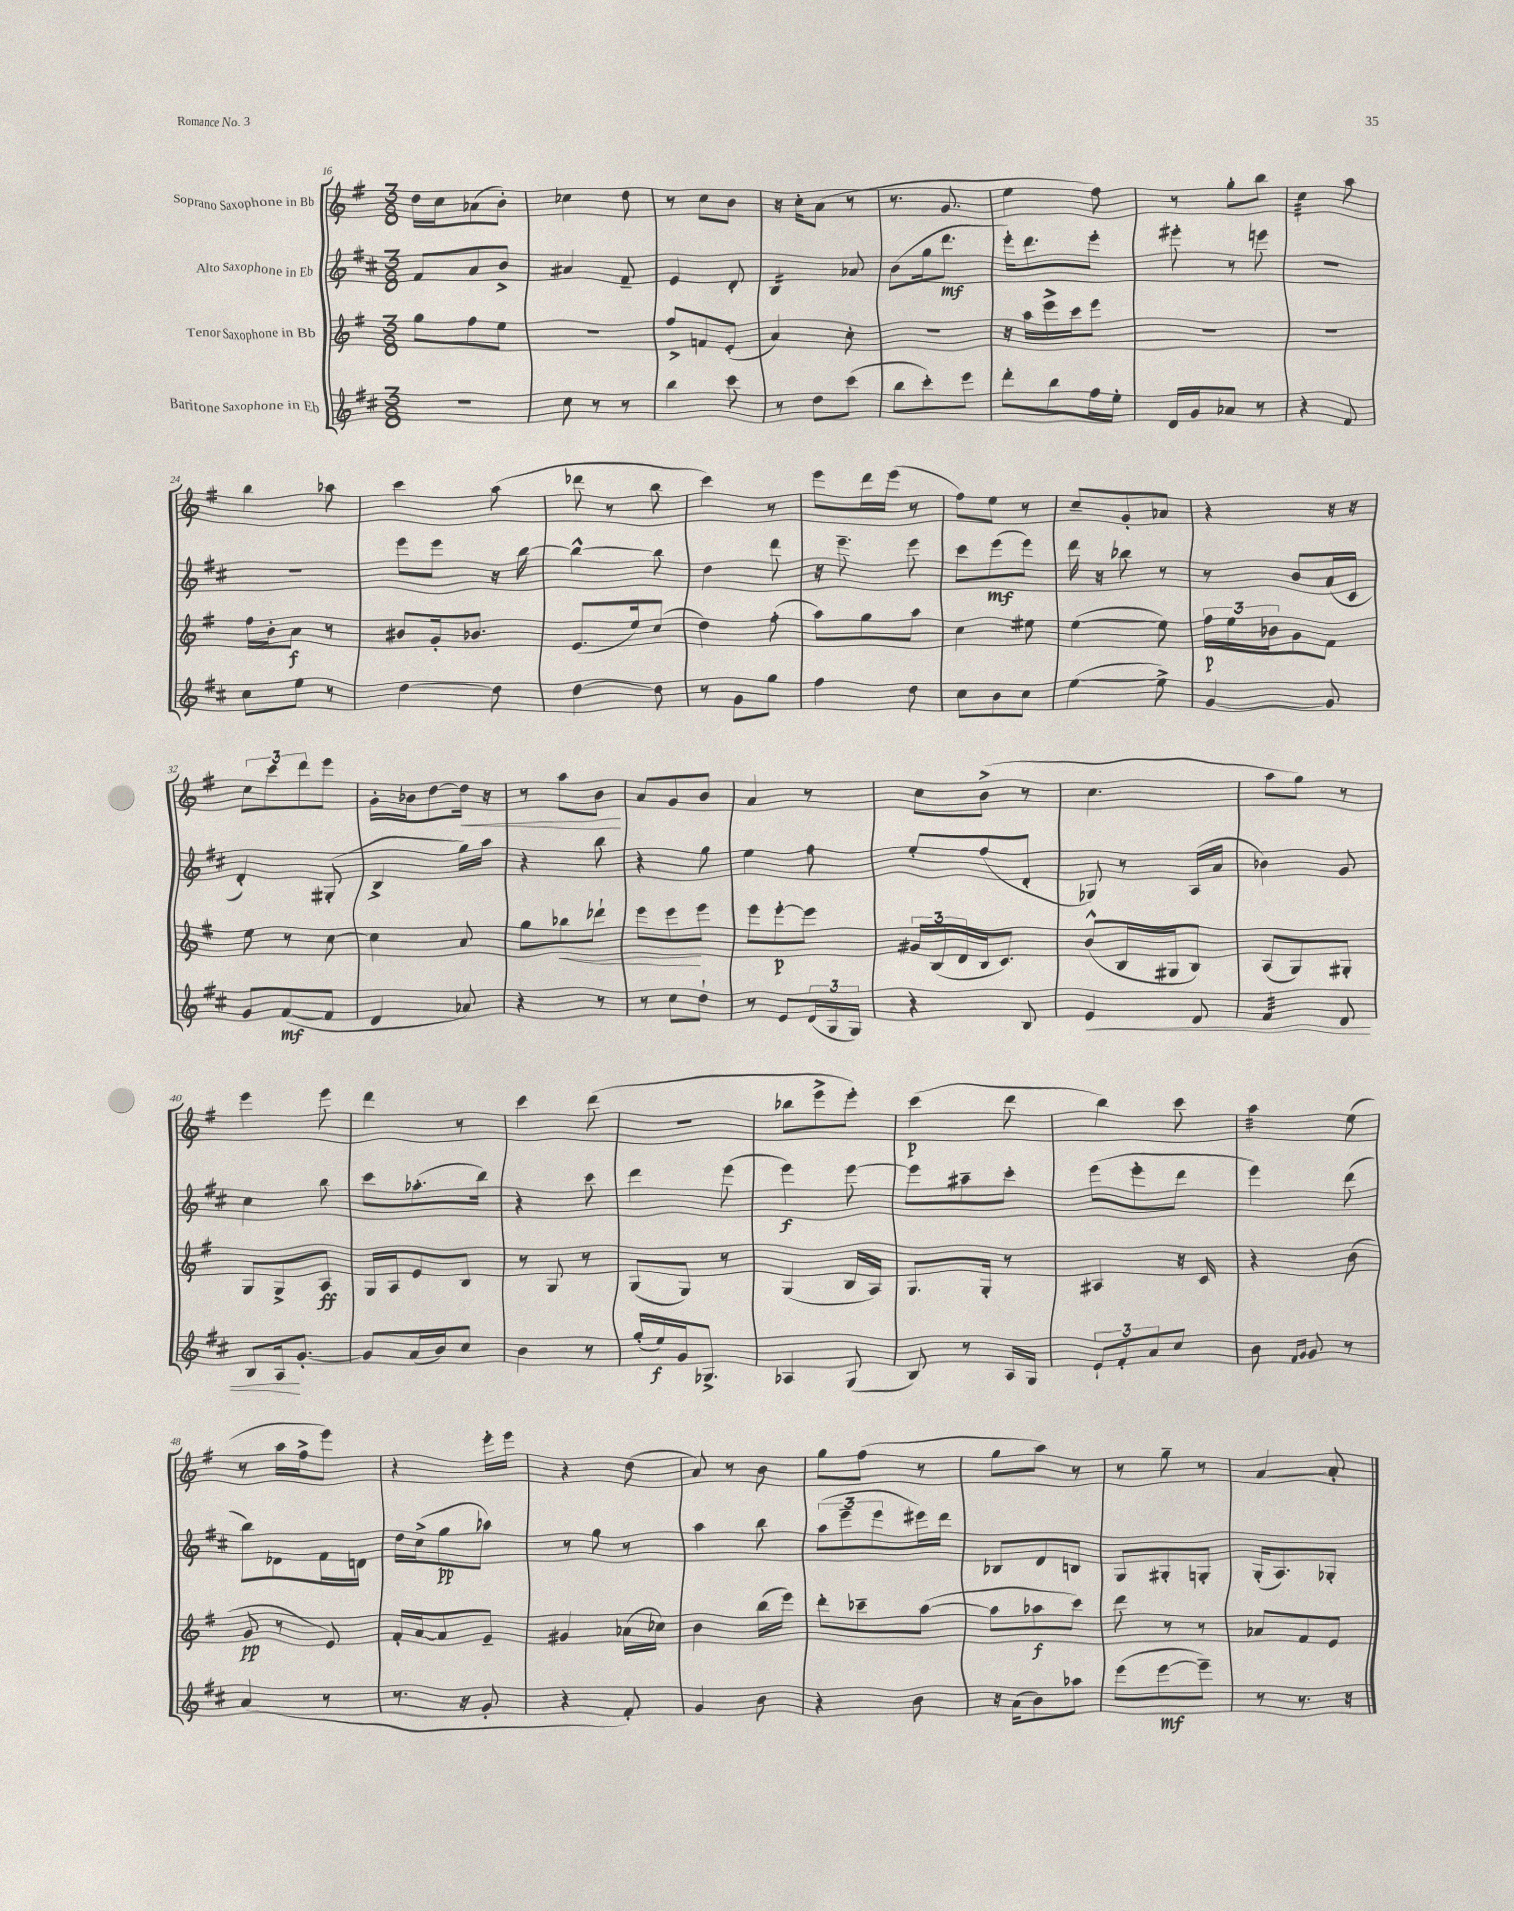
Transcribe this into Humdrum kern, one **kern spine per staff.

**kern	**kern	**kern	**kern
*staff4	*staff3	*staff2	*staff1
*clefG2	*clefG2	*clefG2	*clefG2
*k[f#c#]	*k[f#]	*k[f#c#]	*k[f#]
*M3/8	*M3/8	*M3/8	*M3/8
4.r	8gg\L	8f#/L	16dd\LL
.	.	.	16cc\J
.	8ff#\	8a/	(8a-\
.	8ee\J	8b^/J	8b'\J)
=	=	=	=
8cc#\	4.r	4a#/	4cc-\
8r	.	.	.
8r	.	8f#~/	8dd\
=	=	=	=
4bb\	8ff#^/L	4e/	8r
.	8f/	.	8cc\L
8ccc#\	(8e'/J	8d'/	8b\J
=	=	=	=
8r	4a/)	4B/	16r
.	.	.	16cc'\LK
8dd\L	.	.	(8a\J
(8ccc#\J	8cc'\	8a-/	8r
=	=	=	=
8bb\L	4.r	(8b\L	8.r
8ccc#'\)	.	16gg\k	.
.	.	8.ddd\J	8.g/
8eee\J	.	.	.
=	=	=	=
8ddd'\L	16r	16eee'\LK)	4ee\
.	16aa\LL	8.ddd\	.
8bb\	16eee^\	.	.
.	16ccc\J	.	.
16ff#\L	8eee\J	8eee'\J	8ff#\)
16ee'\JJ	.	.	.
=	=	=	=
16d/LL	4.r	8eee#'\	8r
16g/J	.	.	.
8a-/J	.	8r	8gg'\L
8r	.	8eee\	8bb\J
=	=	=	=
4r	4.r	4.r	4cc\
8f#/	.	.	8aa\
=	=	=	=
8cc#\L	16ff#\LL	4.r	4bb\
.	16b'\J	.	.
8ee\J	8a\J	.	.
8r	8r	.	8aa-\
=	=	=	=
[4dd\	8b#/L	8eee\L	4ccc\
.	16g'/k	8eee\J	.
.	8.b-/J	.	.
8dd\]	.	16r	(8aa\
.	.	[16bb\	.
=	=	=	=
[4dd\	(8.e/L	4bb^^\_	8ddd-\
.	.	.	8r
.	16ee/k)	.	.
8dd\]	(8cc/J	8bb\]	8bb\
=	=	=	=
8r	4dd\)	4dd\	4ccc\)
8g\L	.	.	.
8gg\J	(8ff#'\	8ddd\	8r
=	=	=	=
4ff#\	8aa\L)	16r	8eee\L
.	.	8.eee~\	.
.	8gg\	.	16ddd\L
.	.	.	(16eee\JJ
8dd\	8aa\J	8eee\	8r
=	=	=	=
8cc#\L	4cc\	8ccc#\L	8ff#\L)
8b\	.	(8eee\	8ee\J
8cc#\J	8ee#\	8eee\J)	8r
=	=	=	=
([4ee\	([4ee\	16ddd\	8cc~/L
.	.	16r	.
.	.	8bb-\	8g'/
8ee^\])	8ee\])	8r	8a-/J
=	=	=	=
[4g/	24ff#\LL	8r	4r
.	24ee\	.	.
.	24b-\J	.	.
.	8g\	8b/L	.
8g/]	8f#\J	(16a/L	16r
.	.	16c#/JJ	16r
=	=	=	=
8g/L	8ee\	4d'/)	12cc\L
.	.	.	12ccc\
([8f#/	8r	.	.
.	.	.	12ddd\
8f#/]J	[8cc\	(8G#'/	8eee\J
=	=	=	=
4d/	4cc\]	4B^/	16g'\LL
.	.	.	16b-\J
.	.	.	[8dd\
8a-/)	8a/	16gg\LL)	16dd\]Jk
.	.	16aa\JJ	16r
=	=	=	=
4r	8gg\L	4r	8r
.	8bb-\	.	8aa\L
8r	8ddd-`\J	8bb\	8b\J
=	=	=	=
8r	8eee\L	4r	8a/L
8cc#\L	8eee\	.	8g/
8dd`\J	8eee\J	8gg\	8b/J
=	=	=	=
8r	8eee\L	4ee\	4a/
8e/L	[8eee'\	.	.
(24d/L	8eee\]J	8ff#\	8r
24G/	.	.	.
24G/JJ)	.	.	.
=	=	=	=
4r	24g#/LL	8ee'/L	8cc\L
.	(24B/	.	.
.	24d/	.	.
.	16B/J	(8ff#/	(8b^\J
.	8.c/J)	.	.
8B/	.	8d'/J	8r
=	=	=	=
4e/	(8b^^/L	8G-/)	4.cc\
.	16B/L	8r	.
.	16G#/J	.	.
8d/	8B/J)	(16A/LL	.
.	.	16a/JJ	.
=	=	=	=
4f#/	(8A/L	4b-\)	8aa\L
.	8G/)	.	8gg\J)
8d/	8G#'/J	8g/	8r
=	=	=	=
8B/L	8G/L	4cc#\	4eee\
16A/k	8G^/	.	.
[8.g'/J	.	.	.
.	8A/J	8bb\	8eee\
=	=	=	=
8g/]L	16G/LL	8ccc#\L	4ddd\
.	16A/J	.	.
(16a/L	8e/	(8.aa-'\	.
16b/J)	.	.	.
8cc#/J	8B/J	.	8r
.	.	16bb\Jk)	.
=	=	=	=
4b\	8r	4r	4ccc\
.	8G/	.	.
8r	8r	8ccc#\	(8ddd\
=	=	=	=
(16gg'/LL	(8G/L	4ddd\	4.r
16ee/)	.	.	.
16g/J	8G/J)	.	.
8.G-^/J	.	.	.
.	8r	(8eee\	.
=	=	=	=
4A-/	(4G/	4eee\)	8bb-\L
.	.	.	8eee^\
(8G/	16B/LL	[8eee\	8eee'\J)
.	16A/JJ)	.	.
=	=	=	=
8B/)	8.G/L	8eee\]L	(4ccc\
8r	.	8aa#~\	.
.	16G'/Jk	.	.
16A/LL	8r	8ccc#'\J	8ddd\
16G/JJ	.	.	.
=	=	=	=
12e`/L	4A#/	(8eee\L	4bb\)
12f#'/	.	.	.
.	.	8eee'\	.
12a/	.	.	.
8cc#/J	16r	8ddd\J	8ccc\
.	16c/	.	.
=	=	=	=
8b\	4r	4eee\)	4aa\
16qqf#/LL	.	.	.
16qqg/JJ	.	.	.
8g/	.	.	.
8r	(8b\	(8ddd\	(8ee\
=	=	=	=
(4a/	8g/	8bb\L)	8r
.	8r	8d-\	16aa\LL
.	.	.	16ff#^\J
8r	8e/)	16f#\L	8eee\J)
.	.	16d\JJ	.
=	=	=	=
8.r	16f#'/LL	16dd\LL	4r
.	[16a/J	(16cc#^\J	.
.	8a/]	8gg\	.
16r	.	.	.
8g'/	8e~/J	8aa-\J)	16eee'\LL
.	.	.	16eee\JJ
=	=	=	=
4r	4g#/	8r	4r
.	.	8gg\	.
8f#'/)	(16a-\LL	8r	(8dd\
.	16cc-\JJ)	.	.
=	=	=	=
4g/	4b\	4aa\	8a/)
.	.	.	8r
8b\	(16bb\LL	8bb\	8b\
.	16eee\JJ)	.	.
=	=	=	=
4r	8ddd'\L	(12aa\L	8gg\L
.	.	12eee~\	.
.	8ccc-~\	.	(8ff#\J
.	.	12eee\	.
8b\	([8aa\J	16eee#\L)	8r
.	.	16ddd\JJ	.
=	=	=	=
16r	8aa\]L	8B-/L	8gg\L
(16a\LK	.	.	.
8b\)	8aa-\	8d/	8aa\J)
8aa-\J	8ccc\J)	8B/J	8r
=	=	=	=
(8eee\L	8ddd\	8G/L	8r
[8eee\	8r	8G#'/	8gg~\
8eee~\]J)	8r	8G'/J	8r
=	=	=	=
8r	8a-/L	(16G'/LK	[4a/
.	.	8.A/)	.
8.r	8f#/	.	.
.	8e/J	8G-'/J	8a'/]
16r	.	.	.
==	==	==	==
*-	*-	*-	*-
